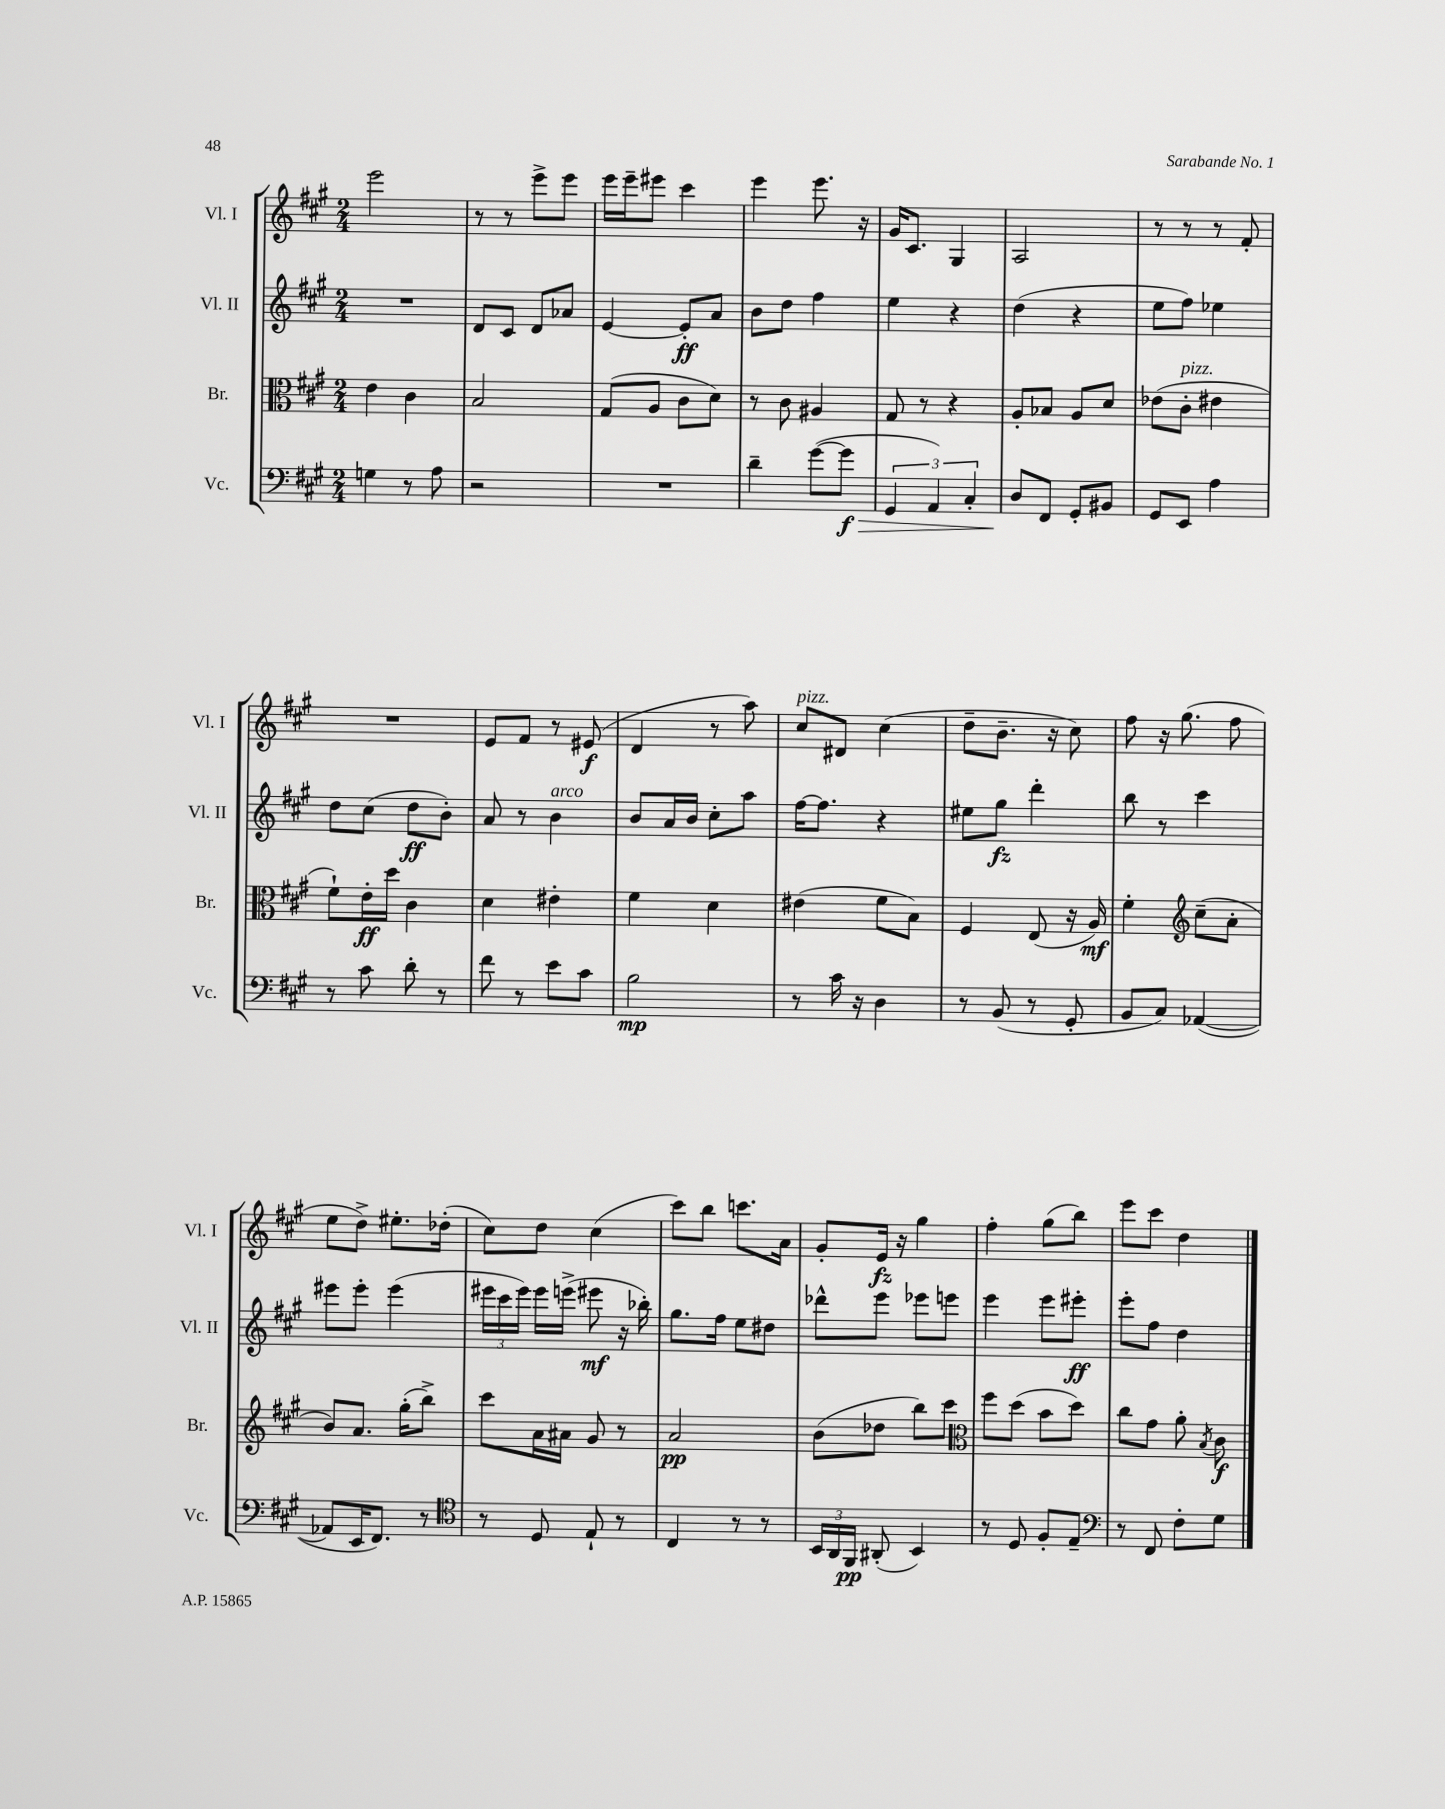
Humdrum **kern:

**kern	**dynam	**kern	**dynam	**kern	**dynam	**kern	**dynam
*part4	*part4	*part3	*part3	*part2	*part2	*part1	*part1
*staff4	*staff4	*staff3	*staff3	*staff2	*staff2	*staff1	*staff1
*I"Vc.	*	*I"Br.	*	*I"Vl. II	*	*I"Vl. I	*
*I'Vc.	*	*I'Br.	*	*I'Vl. II	*	*I'Vl. I	*
*clefF4	*	*clefC3	*	*clefG2	*	*clefG2	*
*k[f#c#g#]	*	*k[f#c#g#]	*	*k[f#c#g#]	*	*k[f#c#g#]	*
*M2/4	*	*M2/4	*	*M2/4	*	*M2/4	*
=21	=21	=21	=21	=21	=21	=21	=21
4Gn\	.	4e\	.	2r	.	2eee\	.
8r	.	4c#\	.	.	.	.	.
8A\	.	.	.	.	.	.	.
=22	=22	=22	=22	=22	=22	=22	=22
2r	.	2B/	.	8d/L	.	8r	.
.	.	.	.	8c#/J	.	8r	.
.	.	.	.	8d/L	.	8eee^\L	.
.	.	.	.	8a-X/J	.	8eee\J	.
=23	=23	=23	=23	=23	=23	=23	=23
2r	.	(8G#/L	.	[4e/	.	16eee\LL	.
.	.	.	.	.	.	16eee~\J	.
.	.	8A/J	.	.	.	8eee#X\J	.
.	.	8c#\L	.	8e'/L]	ff	4ccc#\	.
.	.	8d\J)	.	8a/J	.	.	.
=24	=24	=24	=24	=24	=24	=24	=24
4d~\	.	8r	.	8b\L	.	4eee\	.
.	.	8c#\	.	8dd\J	.	.	.
([8g#\L	.	4A#X/	.	4ff#\	.	8.eee\	.
!	!LO:HP:b	!	!	!	!	!	!
8g#\J]	> f	.	.	.	.	.	.
.	.	.	.	.	.	16r	.
=25	=25	=25	=25	=25	=25	=25	=25
6GG#/	.	8G#/	.	4ee\	.	16g#/KL	.
.	.	.	.	.	.	8.c#/J	.
.	.	8r	.	.	.	.	.
6AA/)	.	.	.	.	.	.	.
.	.	4r	.	4r	.	4G#/	.
6C#'/	.	.	.	.	.	.	.
=26	=26	=26	=26	=26	=26	=26	=26
8D/L	.	8A'/L	.	(4dd\	.	2A/	.
8FF#/J	]	8B-X/J	.	.	.	.	.
8GG#'/L	.	8A/L	.	4r	.	.	.
8BB#X/J	.	8d/J	.	.	.	.	.
=27	=27	=27	=27	=27	=27	=27	=27
8GG#/L	.	(8e-X\L	.	8ee\L	.	8r	.
!	!	!LO:TX:a:i:t=pizz.	!	!	!	!	!
8EE/J	.	8c#'\J	.	8ff#\J)	.	8r	.
4A\	.	4e#X\	.	4ee-X\	.	8r	.
.	.	.	.	.	.	8f#'/	.
!!LO:LB:g=z
=28	=28	=28	=28	=28	=28	=28	=28
8r	.	8f#`\L)	.	8dd\L	.	2r	.
8c#\	.	16e'\L	ff	(8cc#\J	.	.	.
.	.	16dd\JJ	.	.	.	.	.
8d'\	.	4c#\	.	8dd\L	ff	.	.
8r	.	.	.	8b'\J)	.	.	.
=29	=29	=29	=29	=29	=29	=29	=29
8f#\	.	4d\	.	8a/	.	8e/L	.
8r	.	.	.	8r	.	8f#/J	.
!	!	!	!	!LO:TX:a:i:t=arco	!	!	!
8e\L	.	4e#X'\	.	4b\	.	8r	.
8c#\J	.	.	.	.	.	(8e#X/	f
=30	=30	=30	=30	=30	=30	=30	=30
2B\	mp	4f#\	.	8b/L	.	4d/	.
.	.	.	.	16a/L	.	.	.
.	.	.	.	16b/JJ	.	.	.
.	.	4d\	.	8cc#'\L	.	8r	.
.	.	.	.	8aa\J	.	8aa\)	.
=31	=31	=31	=31	=31	=31	=31	=31
!	!	!	!	!	!	!LO:TX:a:i:t=pizz.	!
8r	.	(4e#X\	.	[16ff#\KL	.	8cc#/L	.
.	.	.	.	8.ff#\J]	.	.	.
16c#\	.	.	.	.	.	8d#X/J	.
16r	.	.	.	.	.	.	.
4D\	.	8f#\L	.	4r	.	(4cc#\	.
.	.	8B\J)	.	.	.	.	.
=32	=32	=32	=32	=32	=32	=32	=32
8r	.	4F#/	.	8ee#X\L	.	8dd~\L	.
(8BB/	.	.	.	8gg#\J	fz	8.b~\J	.
8r	.	(8E/	.	4ddd'\	.	.	.
.	.	.	.	.	.	16r	.
8GG#'/	.	16r	.	.	.	8cc#\)	.
.	.	16A/)	mf	.	.	.	.
=33	=33	=33	=33	=33	=33	=33	=33
8BB/L	.	4f#'\	.	8bb\	.	8ff#\	.
8C#/J)	.	.	.	8r	.	16r	.
.	.	.	.	.	.	(8.gg#\	.
*	*	*clefG2	*	*	*	*	*
([4AA-X/	.	(8cc#~\L	.	4ccc#\	.	.	.
.	.	8a'\J	.	.	.	8ff#\	.
!!LO:LB:g=z
=34	=34	=34	=34	=34	=34	=34	=34
8AA-X/L]	.	8b/L)	.	8eee#X\L	.	8ee\L	.
16EE/K	.	8.a/J	.	8eee#'\J	.	8dd^\J)	.
8.FF#/J)	.	.	.	.	.	.	.
.	.	.	.	(4eee#\	.	8.ee#X'\L	.
.	.	(16gg#'\KL	.	.	.	.	.
8r	.	8bb^\J)	.	.	.	.	.
.	.	.	.	.	.	(16dd-X'\Jk	.
=35	=35	=35	=35	=35	=35	=35	=35
*clefC4	*	*	*	*	*	*	*
8r	.	8ccc#\L	.	24eee#X\LL	.	8cc#\L)	.
.	.	.	.	24ccc#\	.	.	.
.	.	.	.	24eee#\JJ)	.	.	.
8D/	.	16a\L	.	16eee#\LL	.	8dd\J	.
.	.	16a#X\JJ	.	(16eeen^\JJ	.	.	.
8E`/	.	8g#/	.	8eee#X\	mf	(4cc#\	.
8r	.	8r	.	16r	.	.	.
.	.	.	.	16bb-X'\)	.	.	.
=36	=36	=36	=36	=36	=36	=36	=36
4C#/	.	2a/	pp	8.gg#\L	.	8ccc#\L)	.
.	.	.	.	.	.	8bb\J	.
.	.	.	.	16ff#\Jk	.	.	.
8r	.	.	.	8ee\L	.	8.cccn\L	.
8r	.	.	.	8dd#X\J	.	.	.
.	.	.	.	.	.	16a\Jk	.
=37	=37	=37	=37	=37	=37	=37	=37
24BB/LL	.	(8b\L	.	8ddd-X^^\L	.	8g#'/L	.
24AA/	.	.	.	.	.	.	.
24FF#/JJ	pp	.	.	.	.	.	.
(8AA#X'/	.	8dd-X\J	.	8eee\J	.	16e/Jk	fz
.	.	.	.	.	.	16r	.
4BB/)	.	8bb\L)	.	8eee-X\L	.	4gg#\	.
.	.	8ccc#\J	.	8eeen\J	.	.	.
=38	=38	=38	=38	=38	=38	=38	=38
*	*	*clefC3	*	*	*	*	*
8r	.	8ff#\L	.	4eee\	.	4ff#'\	.
8D/	.	(8dd\J	.	.	.	.	.
8F#'/L	.	8b\L	.	8eee\L	.	(8gg#\L	.
8E~/J	.	8dd\J)	.	8eee#X'\J	ff	8bb\J)	.
=39	=39	=39	=39	=39	=39	=39	=39
*clefF4	*	*	*	*	*	*	*
8r	.	8cc#\L	.	8eee'\L	.	8eee\L	.
8FF#/	.	8g#\J	.	8ff#\J	.	8ccc#\J	.
8F#'\L	.	8a'\	.	4dd\	.	4dd\	.
.	.	8qB/	.	.	.	.	.
8G#\J	.	8c#\	f	.	.	.	.
==	==	==	==	==	==	==	==
*-	*-	*-	*-	*-	*-	*-	*-
